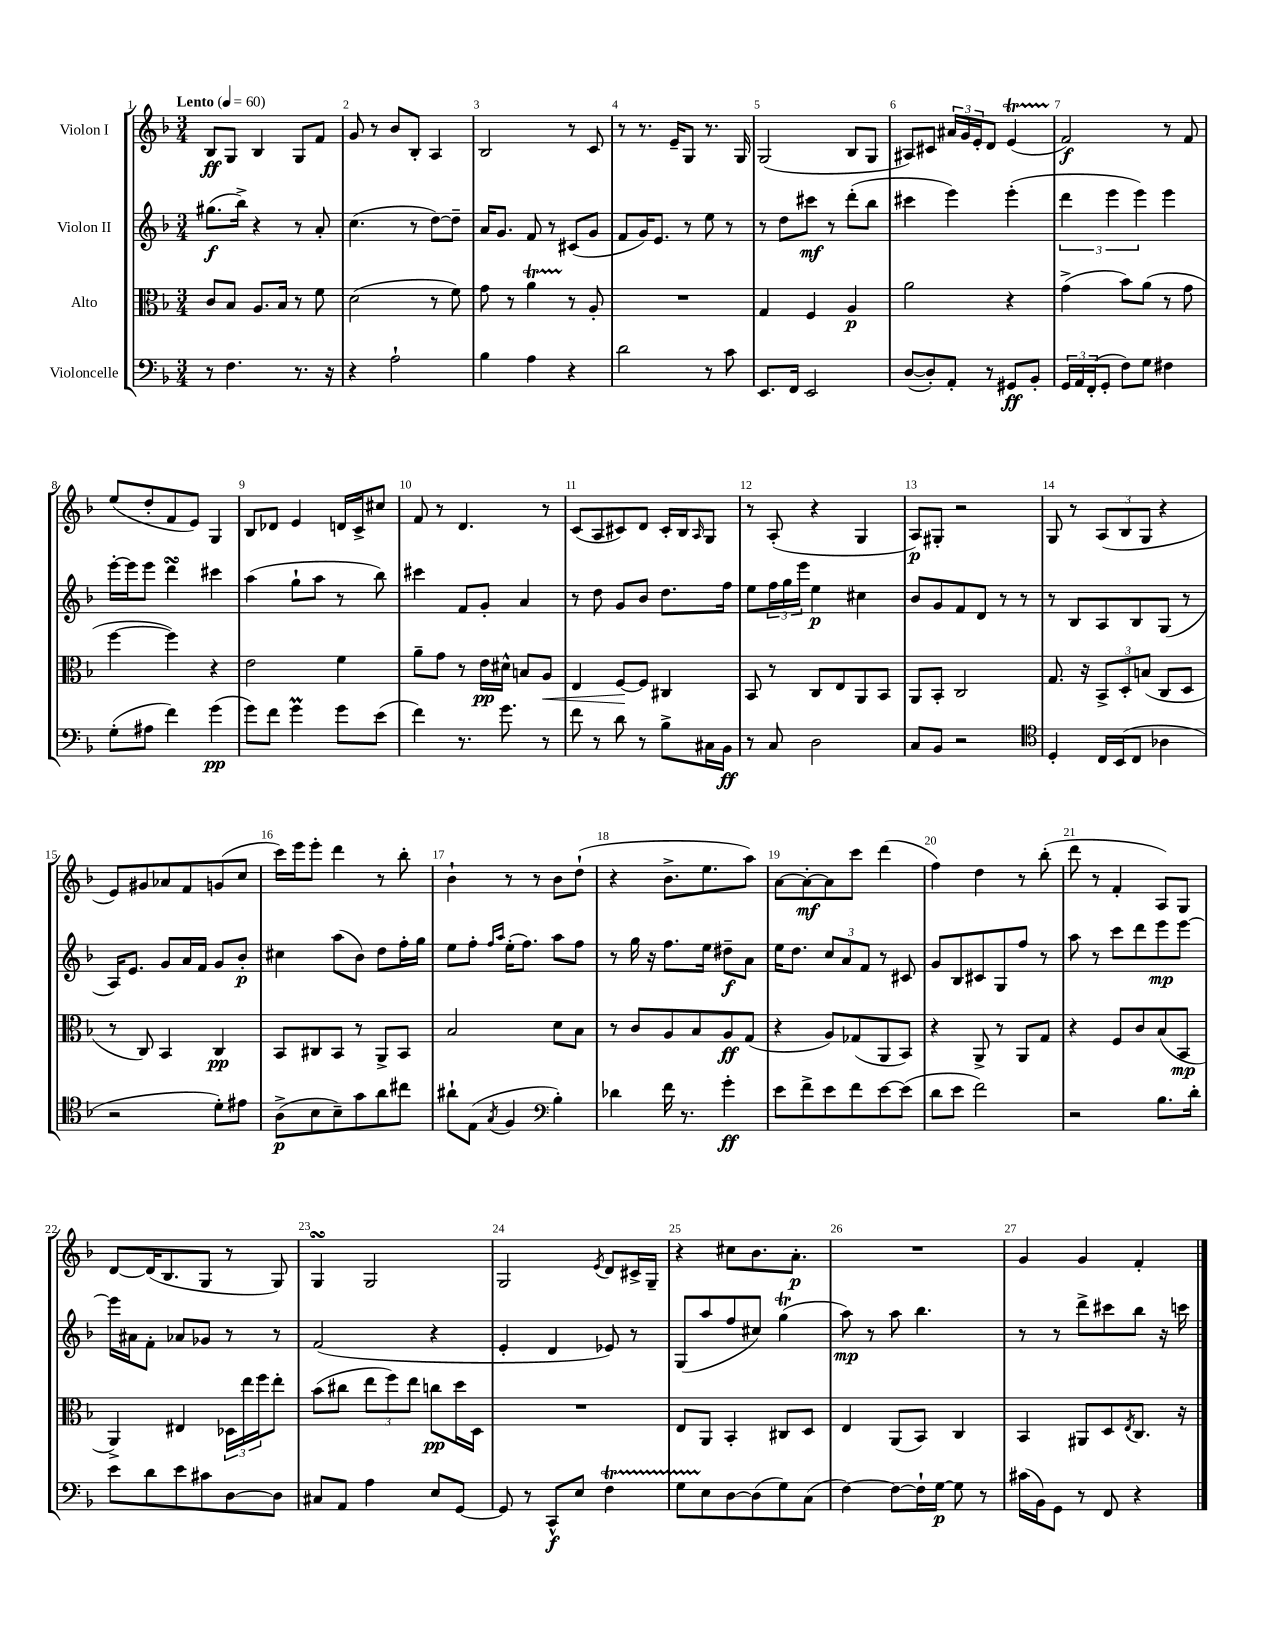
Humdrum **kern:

**kern	**kern	**kern	**kern
*staff4	*staff3	*staff2	*staff1
*clefF4	*clefC3	*clefG2	*clefG2
*k[b-]	*k[b-]	*k[b-]	*k[b-]
*M3/4	*M3/4	*M3/4	*M3/4
*MM60	*MM60	*MM60	*MM60
8r	8c	(8.gg#	8B-
4.F	8B-	.	8G
.	.	16bb-^)	.
.	8.A	4r	4B-
.	16B-	.	.
8.r	8r	8r	8G
.	8f	8a'	8f
16r	.	.	.
=	=	=	=
4r	(2d	(4.cc	8g
.	.	.	8r
2A`	.	.	8b-
.	.	8r	8B-'
.	8r	[8dd)	4A
.	8f)	8dd~]	.
=	=	=	=
4B-	8g	16a	2B-
.	.	8.g	.
.	8r	.	.
4A	4a	8f	.
.	.	8r	.
4r	8r	(8c#	8r
.	8A'	8g	8c
=	=	=	=
2d	2.r	8f	8r
.	.	16g)	8.r
.	.	8.e	.
.	.	.	16e~
.	.	8r	8G
8r	.	8ee	8.r
8c	.	8r	.
.	.	.	16G
=	=	=	=
8.EE	4G	8r	(2G
.	.	8dd	.
16FF	.	.	.
2EE	4F	8ccc#	.
.	.	8r	.
.	4A	(8ddd'	8B-
.	.	8bb-	8G
=	=	=	=
([8D	2a	4ccc#	8A#)
8D'])	.	.	8c#
8AA'	.	4eee)	24a#
.	.	.	24g
.	.	.	24e'
8r	.	.	8d
8GG#	4r	(4eee'	(4e
8BB-'	.	.	.
=	=	=	=
24GG	(4g^	6ddd	2f)
24AA	.	.	.
(24FF'	.	.	.
8GG'	.	.	.
.	.	6eee	.
8F)	8b-)	.	.
.	.	6eee)	.
8G	(8a	.	.
4F#	8r	4eee	8r
.	8g	.	8f
=	=	=	=
(8G'	[4ff	[16eee'	(8ee
.	.	16eee]	.
8A#	.	8eee	8dd'
4f)	4ff])	4ddd	8f
.	.	.	8e)
(4g	4r	4ccc#	4G
=	=	=	=
8g)	2e	(4aa	8B-
8f	.	.	8d-
4g	.	8gg`	4e
.	.	8aa	.
8g	4f	8r	16d
.	.	.	16c^
(8e	.	8bb-)	8cc#
=	=	=	=
4f)	8a~	4ccc#	8f
.	8g	.	8r
8.r	8r	8f	4.d
.	16e	8g'	.
8.g	16d#^^	.	.
.	8B	4a	.
8r	8A	.	8r
=	=	=	=
8f	4E	8r	(8c
8r	.	8dd	8A
8d	[8F	8g	8c#)
8r	8F]	8b-	8d
8B-^	4C#	8.dd	16c#'
.	.	.	16B-
.	.	.	16qqA
16C#	.	.	8G
16BB-	.	16ff	.
=	=	=	=
8r	8BB-	8ee	8r
8C	8r	24ff	(8A'
.	.	24gg	.
.	.	24eee	.
2D	8C	4ee	4r
.	8E	.	.
.	8AA	4cc#	4G
.	8BB-	.	.
=	=	=	=
8C	8AA	8b-	8A)
8BB-	8BB-'	8g	8G#'
2r	2C	8f	2r
.	.	8d	.
.	.	8r	.
.	.	8r	.
=	=	=	=
*clefC4	*	*	*
4D'	8.G	8r	8G
.	.	8B-	8r
.	16r	.	.
16C	12BB-^	8A	(12A
(16BB-	.	.	.
.	12D'	.	12B-
8C	.	8B-	.
.	(12B	.	12G
4A-	8C	(8G	4r
.	8D	8r	.
=	=	=	=
2r	8r	16A)	8e)
.	.	8.e	.
.	8C)	.	8g#
.	4BB-	8g	8a-
.	.	16a	8f
.	.	16f	.
8d')	4C	8g	(8g
8e#	.	8b-'	8cc
=	=	=	=
(8A^	8BB-	4cc#	16ccc)
.	.	.	16eee
8B-	8C#	.	8eee'
8B-~)	8BB-	(8aa	4ddd
8g	8r	8b-)	.
8a	8AA^	8dd	8r
8cc#	8BB-	16ff'	8bb-'
.	.	16gg	.
=	=	=	=
8a#`	2B-	8ee	4b-`
(8E	.	8ff'	.
.	.	16qqff	.
8qG	.	16qqaa	.
4F	.	(16ee'	8r
.	.	8.ff)	.
.	.	.	8r
*clefF4	*	*	*
4B-')	8d	8aa	8b-
.	8B-	8ff	(8dd`
=	=	=	=
4d-	8r	8r	4r
.	8c	16gg	.
.	.	16r	.
16f	8A	8.ff	8.b-^
8.r	.	.	.
.	8B-	.	.
.	.	16ee	8.ee
4g'	8A	8dd#~	.
.	(8G	8a	8aa)
=	=	=	=
8e	4r	16ee	[8a
.	.	8.dd	.
8f^	.	.	8a'_
8e	8A)	12cc	8a]
.	.	12a	.
8f	(8G-	.	8ccc
.	.	12f	.
[8e	8AA	8r	(4ddd
(8e]	8BB-)	8c#	.
=	=	=	=
8d	4r	8g	4ff)
8e	.	8B-	.
2f)	8AA^	8c#	4dd
.	8r	8G	.
.	8AA	8ff	8r
.	8G	8r	(8bb-'
=	=	=	=
2r	4r	8aa	8ddd
.	.	8r	8r
.	8F	8ccc	4f'
.	8c	8ddd	.
8.B-	(8B-	8eee	8A)
.	8BB-	[8eee	8G
16d'	.	.	.
=	=	=	=
8e	4AA^)	16eee]	[8d
.	.	16a#	.
8d	.	8f'	(16d]
.	.	.	8.B-
8e	4E#	8a-	.
8c#	.	8g-	8G
[8D	24D-	8r	8r
.	24ee	.	.
.	24ff	.	.
8D]	8ee'	8r	8G)
=	=	=	=
8C#	(8b-	(2f	4G
8AA	8cc#	.	.
4A	12ee	.	2G
.	12ff)	.	.
.	12ee	.	.
8E	8cc	4r	.
[8GG	16dd	.	.
.	16D	.	.
=	=	=	=
8GG]	2.r	4e'	2G
8r	.	.	.
8CC^^	.	4d	.
8E	.	.	.
.	.	.	8qe
4F	.	8e-)	8d
.	.	8r	16c#^
.	.	.	16G~
=	=	=	=
8G	8E	(8G	4r
8E	8AA	8aa	.
[8D	4BB-'	8ff	8cc#
(8D]	.	8cc#)	8.b-
8G)	8C#	(4gg	.
.	.	.	8.a'
(8C	8D	.	.
=	=	=	=
[4F)	4E	8aa)	2.r
.	.	8r	.
8F_	(8AA	8aa	.
16F`]	8BB-)	4.bb-	.
[16G	.	.	.
8G]	4C	.	.
8r	.	.	.
=	=	=	=
(16c#	4BB-	8r	4g
16BB-)	.	.	.
8GG	.	8r	.
8r	8AA#	8ddd^	4g
8FF	8D	8ccc#	.
.	8qE	.	.
4r	8.C	8bb-	4f'
.	.	16r	.
.	16r	16ccc	.
==	==	==	==
*-	*-	*-	*-
